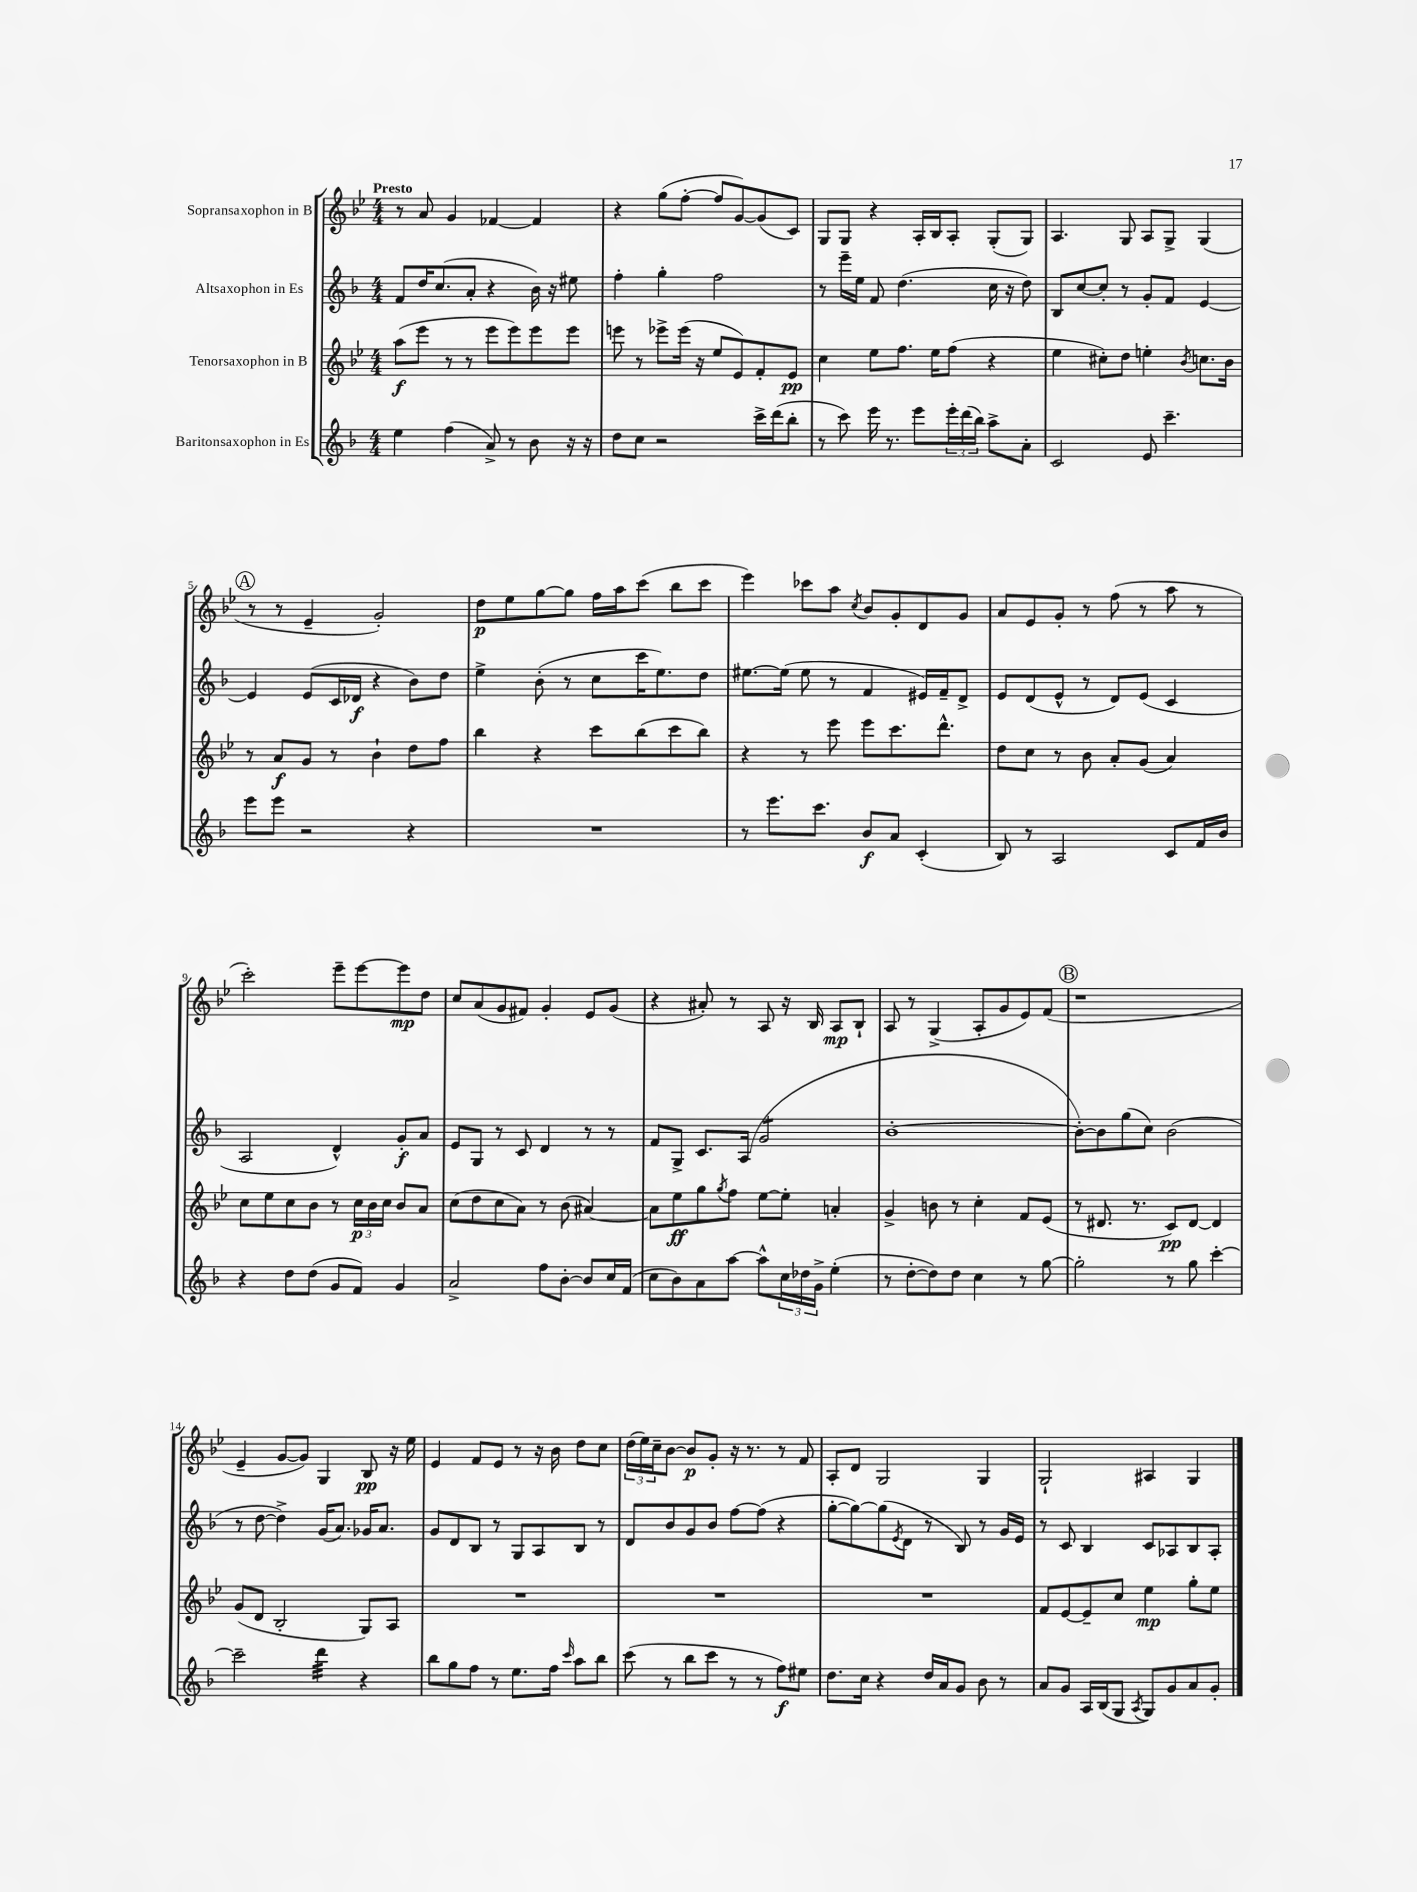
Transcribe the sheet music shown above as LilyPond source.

<<
\new StaffGroup <<
\new Staff = "s0" \with { instrumentName = "Sopransaxophon in B" } {
    \clef treble \key bes \major \numericTimeSignature \time 4/4 \tempo "Presto"
    r8 a'8 g'4 fes'4~ fes'4 |
    r4 g''8( f''8~-. f''8 g'8~) g'8( c'8) |
    g8 g8 r4 a16-. bes16 a8-. g8-.( g8) |
    a4. g8 a8 g8-> g4( |
    \mark \markup { \circle "A" } r8 r8 ees'4-- g'2-.) |
    d''8\p ees''8 g''8~ g''8 f''16 a''16 c'''8( bes''8 c'''8 |
    ees'''4) ces'''8 a''8 \acciaccatura { c''8 } bes'8 g'8-. d'8 g'8 |
    a'8 ees'8 g'8-. r8 f''8( r8 a''8 r8 |
    c'''2-.) ees'''8-- ees'''8~ ees'''8\mp d''8 |
    c''8 a'8( g'8 fis'8) g'4-. ees'8 g'8( |
    r4 ais'8-.) r8 a8 r16 bes16 a8\mp bes8-! |
    a8 r8 g4->( a8-. g'8 ees'8) f'8( |
    \mark \markup { \circle "B" } r1 |
    ees'4-- g'8~ g'8) g4 bes8\pp r16 ees''16 |
    ees'4 f'8 ees'8 r8 r16 bes'16 d''8 c''8 |
    \tuplet 3/2 { d''16( ees''16) c''16-- } bes'8~ bes'8\p g'8-. r16 r8. r8 f'8 |
    a8-. d'8 g2 g4 |
    g2-! ais4 g4 \bar "|." |
}
\new Staff = "s1" \with { instrumentName = "Altsaxophon in Es" } {
    \clef treble \key f \major \numericTimeSignature \time 4/4
    f'8 d''16 c''8.( a'8-. r4 bes'16) r16 eis''8 |
    f''4-. g''4-. f''2 |
    r8 e'''16-- e''16 f'8 d''4.( c''16 r16 d''8) |
    bes8 c''8~ c''8-. r8 g'8-. f'8 e'4~ |
    \mark \markup { \circle "A" } e'4 e'8( c'16 des'16\f r4 bes'8) d''8 |
    e''4-> bes'8-.( r8 c''8 c'''16 e''8.) d''8 |
    eis''8.~ eis''16( eis''8 r8 f'4 eis'16) f'16-- d'8-> |
    e'8 d'8( e'8-^ r8 d'8) e'8( c'4 |
    a2 d'4-^) g'8-.\f a'8 |
    e'8 g8 r8 c'8 d'4 r8 r8 |
    f'8 g8-> c'8. a16( g'2:8 |
    bes'1~-. |
    \mark \markup { \circle "B" } bes'8~-.) bes'8 g''8( c''8) bes'2( |
    r8 d''8~ d''4->) g'16( a'8.) ges'16 a'8. |
    g'8 d'8 bes8 r8 g8 a8 bes8 r8 |
    d'8 bes'8 g'8 bes'8 f''8~ f''8( r4 |
    g''8~-. g''8~) g''8( \acciaccatura { e'8 } d'8 r8 bes8) r8 g'16 e'16 |
    r8 c'8 bes4 c'8 aes8 bes8 aes8-. \bar "|." |
}
\new Staff = "s2" \with { instrumentName = "Tenorsaxophon in B" } {
    \clef treble \key bes \major \numericTimeSignature \time 4/4
    a''8\f( ees'''8 r8 r8 ees'''8 ees'''8) ees'''8 ees'''8 |
    e'''8 r8 ees'''8-> ees'''16( r16 ees''8 ees'8) f'8-. ees'8\pp |
    c''4 ees''8 f''8. ees''16 f''8( r4 |
    ees''4 cis''8-.) d''8 e''4-. \acciaccatura { bes'8 } c''8. bes'16 |
    \mark \markup { \circle "A" } r8 a'8\f g'8 r8 bes'4-! d''8 f''8 |
    bes''4 r4 c'''8 bes''8( c'''8 bes''8) |
    r4 r8 ees'''8 ees'''8 c'''8. d'''8.-^ |
    d''8 c''8 r8 bes'8 a'8-. g'8( a'4) |
    c''8 ees''8 c''8 bes'8 r8 \tuplet 3/2 { c''16\p bes'16 c''16 } bes'8 a'8 |
    c''8( d''8 c''8 a'8) r8 bes'8( ais'4~) |
    ais'8 ees''8\ff g''8 \acciaccatura { g''8 } f''8 ees''8~ ees''8-. a'4-. |
    g'4-> b'8 r8 c''4-. f'8 ees'8( |
    \mark \markup { \circle "B" } r8 dis'8. r8. c'8\pp) dis'8~ dis'4 |
    g'8( d'8 bes2-. g8) a8 |
    R1 |
    R1 |
    R1 |
    f'8 ees'8~ ees'8-- c''8 ees''4\mp g''8-. ees''8 \bar "|." |
}
\new Staff = "s3" \with { instrumentName = "Baritonsaxophon in Es" } {
    \clef treble \key f \major \numericTimeSignature \time 4/4
    e''4 f''4( a'8->) r8 bes'8 r16 r16 |
    d''8 c''8 r2 c'''16-> d'''16( bes''8-. |
    r8 c'''8) e'''16 r8. e'''8 \tuplet 3/2 { e'''16-. d'''16( bes''16) } a''8-> a'8-. |
    c'2 e'8 c'''4.-- |
    \mark \markup { \circle "A" } e'''8 e'''8 r2 r4 |
    R1 |
    r8 e'''8. c'''8. bes'8\f a'8 c'4-.( |
    bes8) r8 a2 c'8 f'16 bes'16 |
    r4 d''8 d''8( g'8 f'8) g'4 |
    a'2-> f''8 bes'8~-. bes'8 c''16 f'16( |
    c''8 bes'8) a'8 a''8~ a''8-^ \tuplet 3/2 { c''16 des''16 g'16-> } e''4-.( |
    r8 d''8~-. d''8) d''8 c''4 r8 g''8~ |
    \mark \markup { \circle "B" } g''2-. r8 g''8 c'''4~-. |
    c'''2-- d'''4:32 r4 |
    bes''8 g''8 f''8 r8 e''8. f''16 \grace { c'''16 } a''8 bes''8 |
    c'''8( r8 bes''8 c'''8 r8 r8 f''8\f) eis''8 |
    d''8. c''16 r4 d''16 a'16 g'8 bes'8 r8 |
    a'8 g'8 a16 bes16( g8 \acciaccatura { a8 } g8) g'8 a'8 g'8-. \bar "|." |
}
>>
>>
